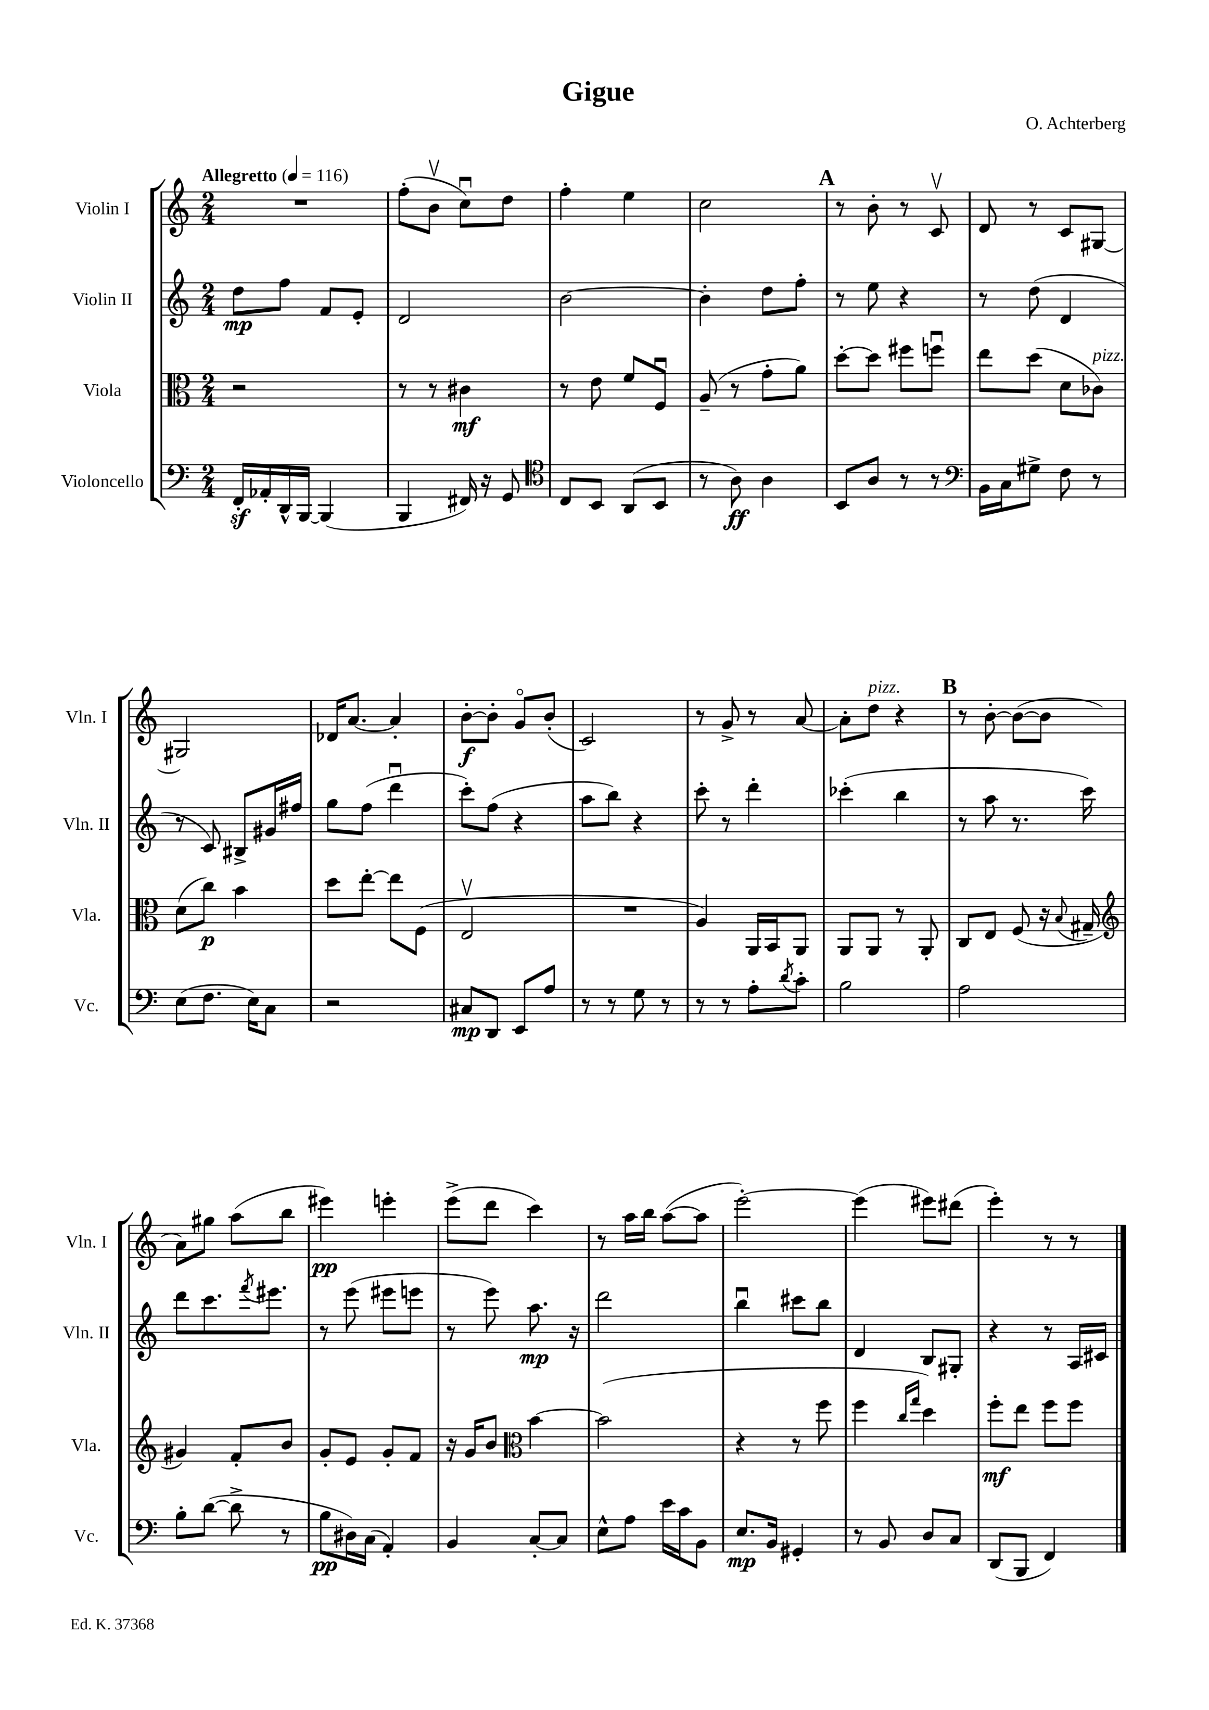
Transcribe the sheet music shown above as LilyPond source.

\header { title = "Gigue" composer = "O. Achterberg" }
<<
\new StaffGroup <<
\new Staff = "s0" \with { instrumentName = "Violin I" shortInstrumentName = "Vln. I" } {
    \clef treble \key c \major \numericTimeSignature \time 2/4 \tempo "Allegretto" 4 = 116
    R2 |
    f''8-.( b'8\upbow c''8\downbow) d''8 |
    f''4-. e''4 |
    c''2 |
    \mark \markup { \bold "A" } r8 b'8-. r8 c'8\upbow |
    d'8 r8 c'8 gis8~ |
    gis2 |
    des'16 a'8.~ a'4-. |
    b'8~-.\f b'8-. g'8\flageolet b'8-.( |
    c'2) |
    r8 g'8-> r8 a'8~ |
    a'8-. d''8^\markup { \italic "pizz." } r4 |
    \mark \markup { \bold "B" } r8 b'8~-. b'8~( b'8 |
    a'8) gis''8 a''8( b''8 |
    eis'''4\pp) e'''4-. |
    e'''8->( d'''8 c'''4) |
    r8 a''16 b''16 a''8~( a''8 |
    e'''2~-.) |
    e'''4( eis'''8) dis'''8( |
    e'''4-.) r8 r8 \bar "|." |
}
\new Staff = "s1" \with { instrumentName = "Violin II" shortInstrumentName = "Vln. II" } {
    \clef treble \key c \major \numericTimeSignature \time 2/4
    d''8\mp f''8 f'8 e'8-. |
    d'2 |
    b'2~ |
    b'4-. d''8 f''8-. |
    \mark \markup { \bold "A" } r8 e''8 r4 |
    r8 d''8( d'4 |
    r8 c'8) bis8-> gis'16 fis''16 |
    g''8 f''8( d'''4\downbow |
    c'''8-.) f''8( r4 |
    a''8 b''8) r4 |
    c'''8-. r8 d'''4-. |
    ces'''4-.( b''4 |
    \mark \markup { \bold "B" } r8 a''8 r8. c'''16) |
    d'''8 c'''8. \acciaccatura { f'''8 } eis'''8. |
    r8 e'''8( eis'''8 e'''8 |
    r8 e'''8) a''8.\mp r16 |
    d'''2 |
    b''4\downbow cis'''8 b''8 |
    d'4 b8 gis8-. |
    r4 r8 a16 cis'16 \bar "|." |
}
\new Staff = "s2" \with { instrumentName = "Viola" shortInstrumentName = "Vla." } {
    \clef alto \key c \major \numericTimeSignature \time 2/4
    r2 |
    r8 r8 cis'4\mf |
    r8 e'8 f'8 f8\downbow |
    a8--( r8 g'8-. a'8) |
    \mark \markup { \bold "A" } d''8~-. d''8 fis''8 f''8\downbow |
    e''8 d''8( d'8 ces'8^\markup { \italic "pizz." }) |
    d'8( c''8\p) b'4 |
    d''8 e''8~-. e''8 f8( |
    e2\upbow |
    R2 |
    a4) a,16 b,16 a,8 |
    a,8 a,8 r8 a,8-. |
    \mark \markup { \bold "B" } c8 e8 f8( r16 \appoggiatura { b8 } gis16-- |
    \clef treble gis'4) f'8-. b'8 |
    g'8-. e'8 g'8-. f'8 |
    r16 g'16 b'8 \clef alto b'4~ |
    b'2( |
    r4 r8 f''8 |
    f''4 \grace { c''16 g''16 } d''4) |
    f''8-.\mf e''8 f''8 f''8 \bar "|." |
}
\new Staff = "s3" \with { instrumentName = "Violoncello" shortInstrumentName = "Vc." } {
    \clef bass \key c \major \numericTimeSignature \time 2/4
    f,16-.\sf aes,16-. d,16-^ b,,16~ b,,4( |
    b,,4 fis,16) r16 g,8 |
    \clef tenor c8 b,8 a,8( b,8 |
    r8 a8\ff) a4 |
    \mark \markup { \bold "A" } b,8 a8 r8 r8 |
    \clef bass b,16 c16 gis8-> f8 r8 |
    e8( f8. e16) c8 |
    r2 |
    cis8\mp d,8 e,8 a8 |
    r8 r8 g8 r8 |
    r8 r8 a8-. \acciaccatura { d'8 } c'8-. |
    b2 |
    \mark \markup { \bold "B" } a2 |
    b8-. d'8~( d'8-> r8 |
    b8\pp dis16) c16( a,4-.) |
    b,4 c8~-. c8 |
    e8-^ a8 e'16 c'16 b,8 |
    e8.\mp b,16 gis,4-. |
    r8 b,8 d8 c8 |
    d,8( b,,8 f,4) \bar "|." |
}
>>
>>
\layout { \context { \Score \remove "Bar_number_engraver" } }
